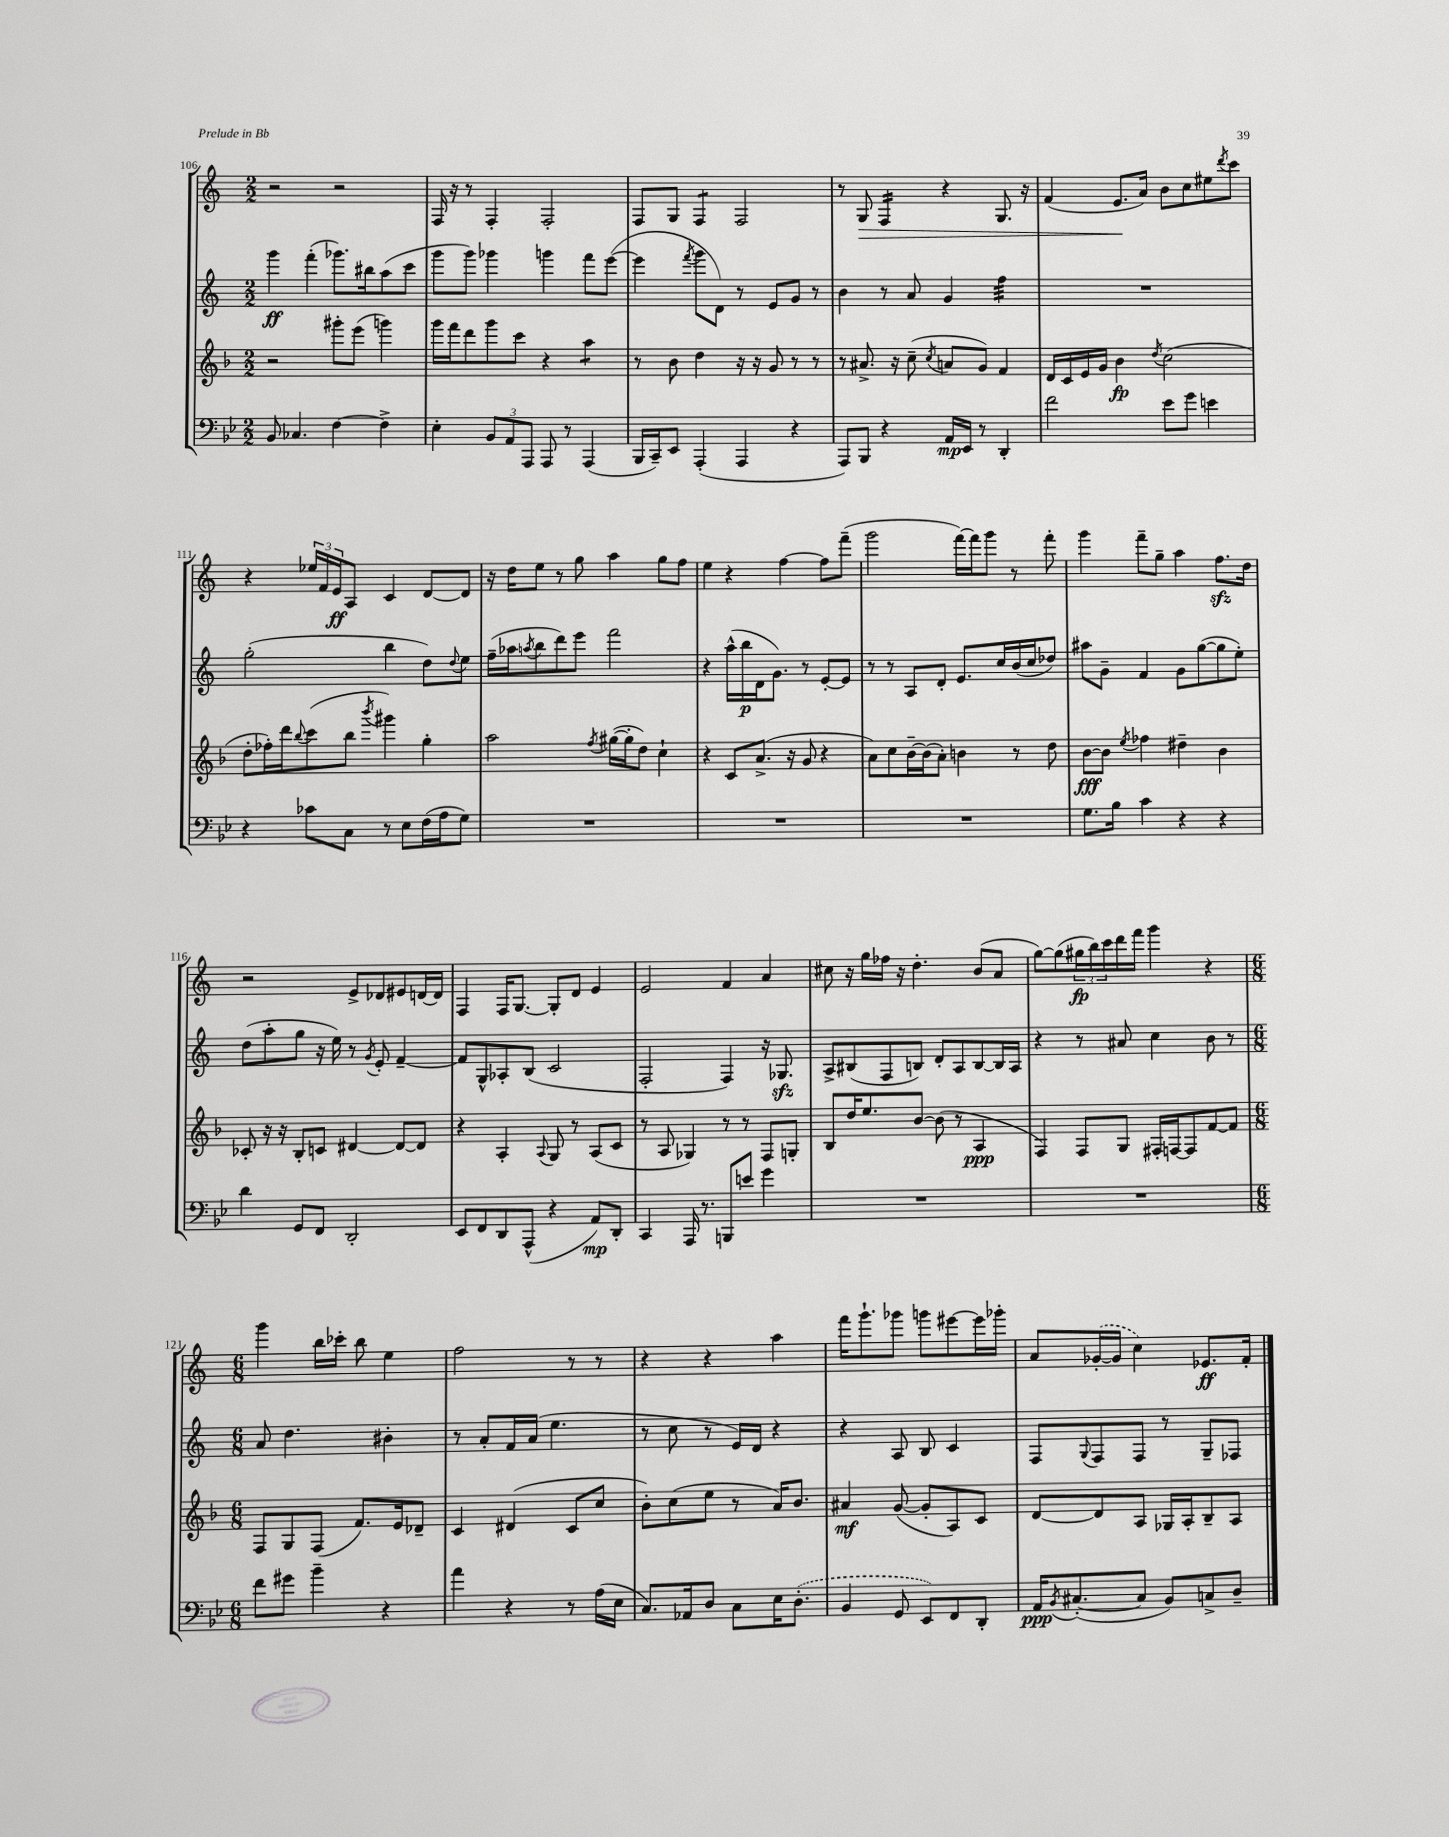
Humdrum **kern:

**kern	**kern	**kern	**kern
*staff4	*staff3	*staff2	*staff1
*clefF4	*clefG2	*clefG2	*clefG2
*k[b-e-]	*k[b-]	*k[]	*k[]
*M2/2	*M2/2	*M2/2	*M2/2
8BB-/	2r	4ggg\	2r
4.C-/	.	.	.
.	.	(4fff'\	.
[4F\	8ggg#'\L	8.ggg-\L)	2r
.	(8eee\J	.	.
.	.	16bb#\k	.
4F^\]	4ggg\)	(8aa\	.
.	.	8ccc\J	.
=	=	=	=
4E-'\	16ggg\LL	8ggg\L	16F/
.	16fff\J	.	16r
.	8ddd\	8ggg\J)	8r
12BB-/L	8ggg\	4ggg-\	4F'/
12AA/	.	.	.
.	8ccc\J	.	.
12AAA/J	.	.	.
8AAA/	4r	4ggg\	2F'/
8r	.	.	.
(4AAA/	4aa\	8fff\L	.
.	.	([8eee\J	.
=	=	=	=
16BBB-/LL	8r	4eee\]	8F/L
16CC~/J)	.	.	.
8EE-/J	8b-\	.	8G/J
.	.	8qfff/	.
(4AAA'/	4dd\	8ggg\L	4F/
.	.	8d\J)	.
4AAA/	16r	8r	2F/
.	16r	.	.
.	8g/	8e/L	.
4r	8r	8g/J	.
.	8r	8r	.
=	=	=	=
8AAA/L)	8r	4b\	8r
8BBB-/J	8.a#^/	.	8G/
4r	.	8r	4F/
.	16r	.	.
.	(8cc~\	8a/	.
.	8qcc/	.	.
16AA/LL	8a/L	4g/	4r
16EE-/JJ	.	.	.
8r	8g/J)	.	.
4DD'/	4f/	4ff\	8.G/
.	.	.	16r
=	=	=	=
2f\	16d/LL	1r	(4f/
.	16c/	.	.
.	16e/	.	.
.	16g/JJ	.	.
.	4b-\	.	8.e/L
.	.	.	16a/Jk)
.	8qdd/	.	.
8e-\L	(2cc\	.	8b\L
8g\J	.	.	8cc\
4e\	.	.	8ee#\
.	.	.	8qddd/
.	.	.	8ccc\J
=	=	=	=
4r	8dd'\L	(2gg'\	4r
.	16ff-'\L)	.	.
.	16ddd\J	.	.
.	8qqbb-/	.	.
8c-\L	(8ccc\	.	24ee-/LL
.	.	.	24f/
.	.	.	24e/J
8C\J	8bb-\J	.	8A/J
.	8qbbb-/	.	.
8r	4ggg#\)	4bb\	4c/
8E-\L	.	.	.
(16F\L	4gg'\	8dd\L)	[8d/L
16A\J	.	.	.
.	.	8qqdd/	.
8G\J)	.	8ee\J	8d/]J
=	=	=	=
1r	2aa\	(16ff~\LL	16r
.	.	16aa-\J	16dd\LK
.	.	8qaa/	.
.	.	8bb\	8ee\J
.	.	8ddd\)	8r
.	.	8eee\J	8gg\
.	8qff/	.	.
.	([16gg#\LL	2fff\	4aa\
.	16gg#'\]J	.	.
.	8dd\J)	.	.
.	4cc`\	.	8gg\L
.	.	.	8ff\J
=	=	=	=
1r	4r	4r	4ee\
.	8c/L	(16aa^^\LL	4r
.	.	16bb\	.
.	(8.a^/J	16d\J	.
.	.	8.g\J)	.
.	.	.	[4ff\
.	16r	.	.
.	8g/	8r	.
.	4r	[8e'/L	8ff\]L
.	.	8e/]J	(8fff~\J
=	=	=	=
1r	8a\L)	8r	2ggg\
.	8cc\	8r	.
.	[16b-~\L	8A/L	.
.	(16b-\]J	.	.
.	8a'\J)	8d'/J	.
.	4b\	8.e/L	[16fff\LL)
.	.	.	16fff\]J
.	.	.	8ggg\J
.	.	16cc/L	.
.	8r	(16b/	8r
.	.	16cc/J	.
.	8dd\	8dd-/J)	8fff'\
=	=	=	=
8.G\L	[8b-\L	8aa#\L	4ggg\
.	8b-\]J	8g~\J	.
16B-\Jk	.	.	.
.	8qee/	.	.
4c\	4ff-\	4f/	8fff~\L
.	.	.	8gg~\J
4r	4dd#~\	8g\L	4aa\
.	.	([8gg\	.
4r	4b-\	8gg\]	8.ff\L
.	.	8ee'\J)	.
.	.	.	16dd\Jk
=	=	=	=
4d\	8c-'/	(8dd\L	2r
.	16r	8aa'\	.
.	16r	.	.
8GG/L	8B-'/L	8gg\J	.
8FF/J	8c/J	16r	.
.	.	16ee\)	.
2DD'/	[4d#/	8r	8e^/L
.	.	8qg/	.
.	.	8e'/	8d-/
.	8d#/_L	[4f~/	8e#/
.	8d#/]J	.	[16d/L
.	.	.	16d/]JJ
=	=	=	=
8EE-/L	4r	8f/]L	4F/
8FF/	.	8G^^/	.
8DD/	4A'/	8A-'/	16F/LK
.	.	.	[8.G/J
(8AAA^^/J	.	(8B/J	.
.	8qqA/	.	.
4r	8G/	2c/	8G'/]L
.	8r	.	8d/J
8AA/L)	(8A/L	.	4e/
8DD'/J	8c/J	.	.
=	=	=	=
4CC/	8r	2F'/	2e/
.	8A/	.	.
16AAA/	4G-/)	.	.
8.r	.	.	.
8BBB/L	8r	4F/)	4f/
8e/J	8r	.	.
4g\	8F/L	16r	4a/
.	.	8.G-/	.
.	8G'/J	.	.
=	=	=	=
1r	8B-/L	8A^/L	8cc#\
.	16dd/K	(8B#/	16r
.	8.ee/	.	16gg\LL
.	.	8F/	16ff-\JJ
.	.	.	16r
.	[8b-/J	8B/J)	4.dd'\
.	(8b-\]	8d'/L	.
.	8r	8A/	.
.	4A/	[8B/	(8b/L
.	.	16B/]L	8a/J
.	.	16A/JJ	.
=	=	=	=
1r	4F/)	4r	[8gg\L)
.	.	.	(8gg\]
.	8F/L	8r	24gg#\L
.	.	.	24bb\)
.	.	.	24ccc\
.	8G/J	8a#/	16ddd\
.	.	.	16fff\JJ
.	16F#'/LL	4cc\	4ggg\
.	[16F/J	.	.
.	8F/]	.	.
.	[8f/	8b\	4r
.	8f/]J	8r	.
=	=	=	=
*M6/8	*M6/8	*M6/8	*M6/8
8f\L	8F/L	8a/	4ggg\
8g#\J	8G/	4.dd\	.
4b-~\	(8F/J	.	16bb\LL
.	.	.	16ccc-'\JJ
.	8.f/L)	.	8bb\
4r	.	4b#'\	4ee\
.	16e/k	.	.
.	8d-~/J	.	.
=	=	=	=
4a\	4c/	8r	2ff\
.	.	8a'/L	.
4r	(4d#/	16f/L	.
.	.	(16a/JJ	.
.	.	4.ee\	.
8r	8c/L	.	8r
(16A\LL	8cc/J	.	8r
16E-\JJ	.	.	.
=	=	=	=
8.C/L)	8b-'\L)	8r	4r
.	(8cc\	8cc\	.
16AA-/k	.	.	.
8D/J	8ee\J	8r	4r
8C\L	8r	16e/LL)	.
.	.	16d/JJ	.
16E-\K	16a/LK)	4r	4aa\
(8.D'\J	8.b-/J	.	.
=	=	=	=
4BB-/	4a#/	4r	16fff\LK
.	.	.	8.ggg`\
8GG/	([8g/	8A/	8ggg-\J
8EE-/L)	8g'/]L	8B/	8ggg\L
8FF/	8A/)	4c/	[8eee#\
8DD'/J	8c/J	.	16eee#\]L
.	.	.	16ggg-'\JJ
=	=	=	=
16AA/LK	[8d/L	8F/L	8a/L
8qBB-/	.	.	.
([8.C#'/	.	.	.
.	.	8qqG/	.
.	8d/]	8F/	([16g-'/L
.	.	.	16g-/]JJ
8C#/]J	8A/J	8F/J	4cc\)
8BB-/L)	16G-/LL	8r	.
.	16A'/J	.	.
8C^/	8B-~/	8G~/L	8.e-/L
8D~/J	8A/J	8F-/J	.
.	.	.	16f'/Jk
==	==	==	==
*-	*-	*-	*-
